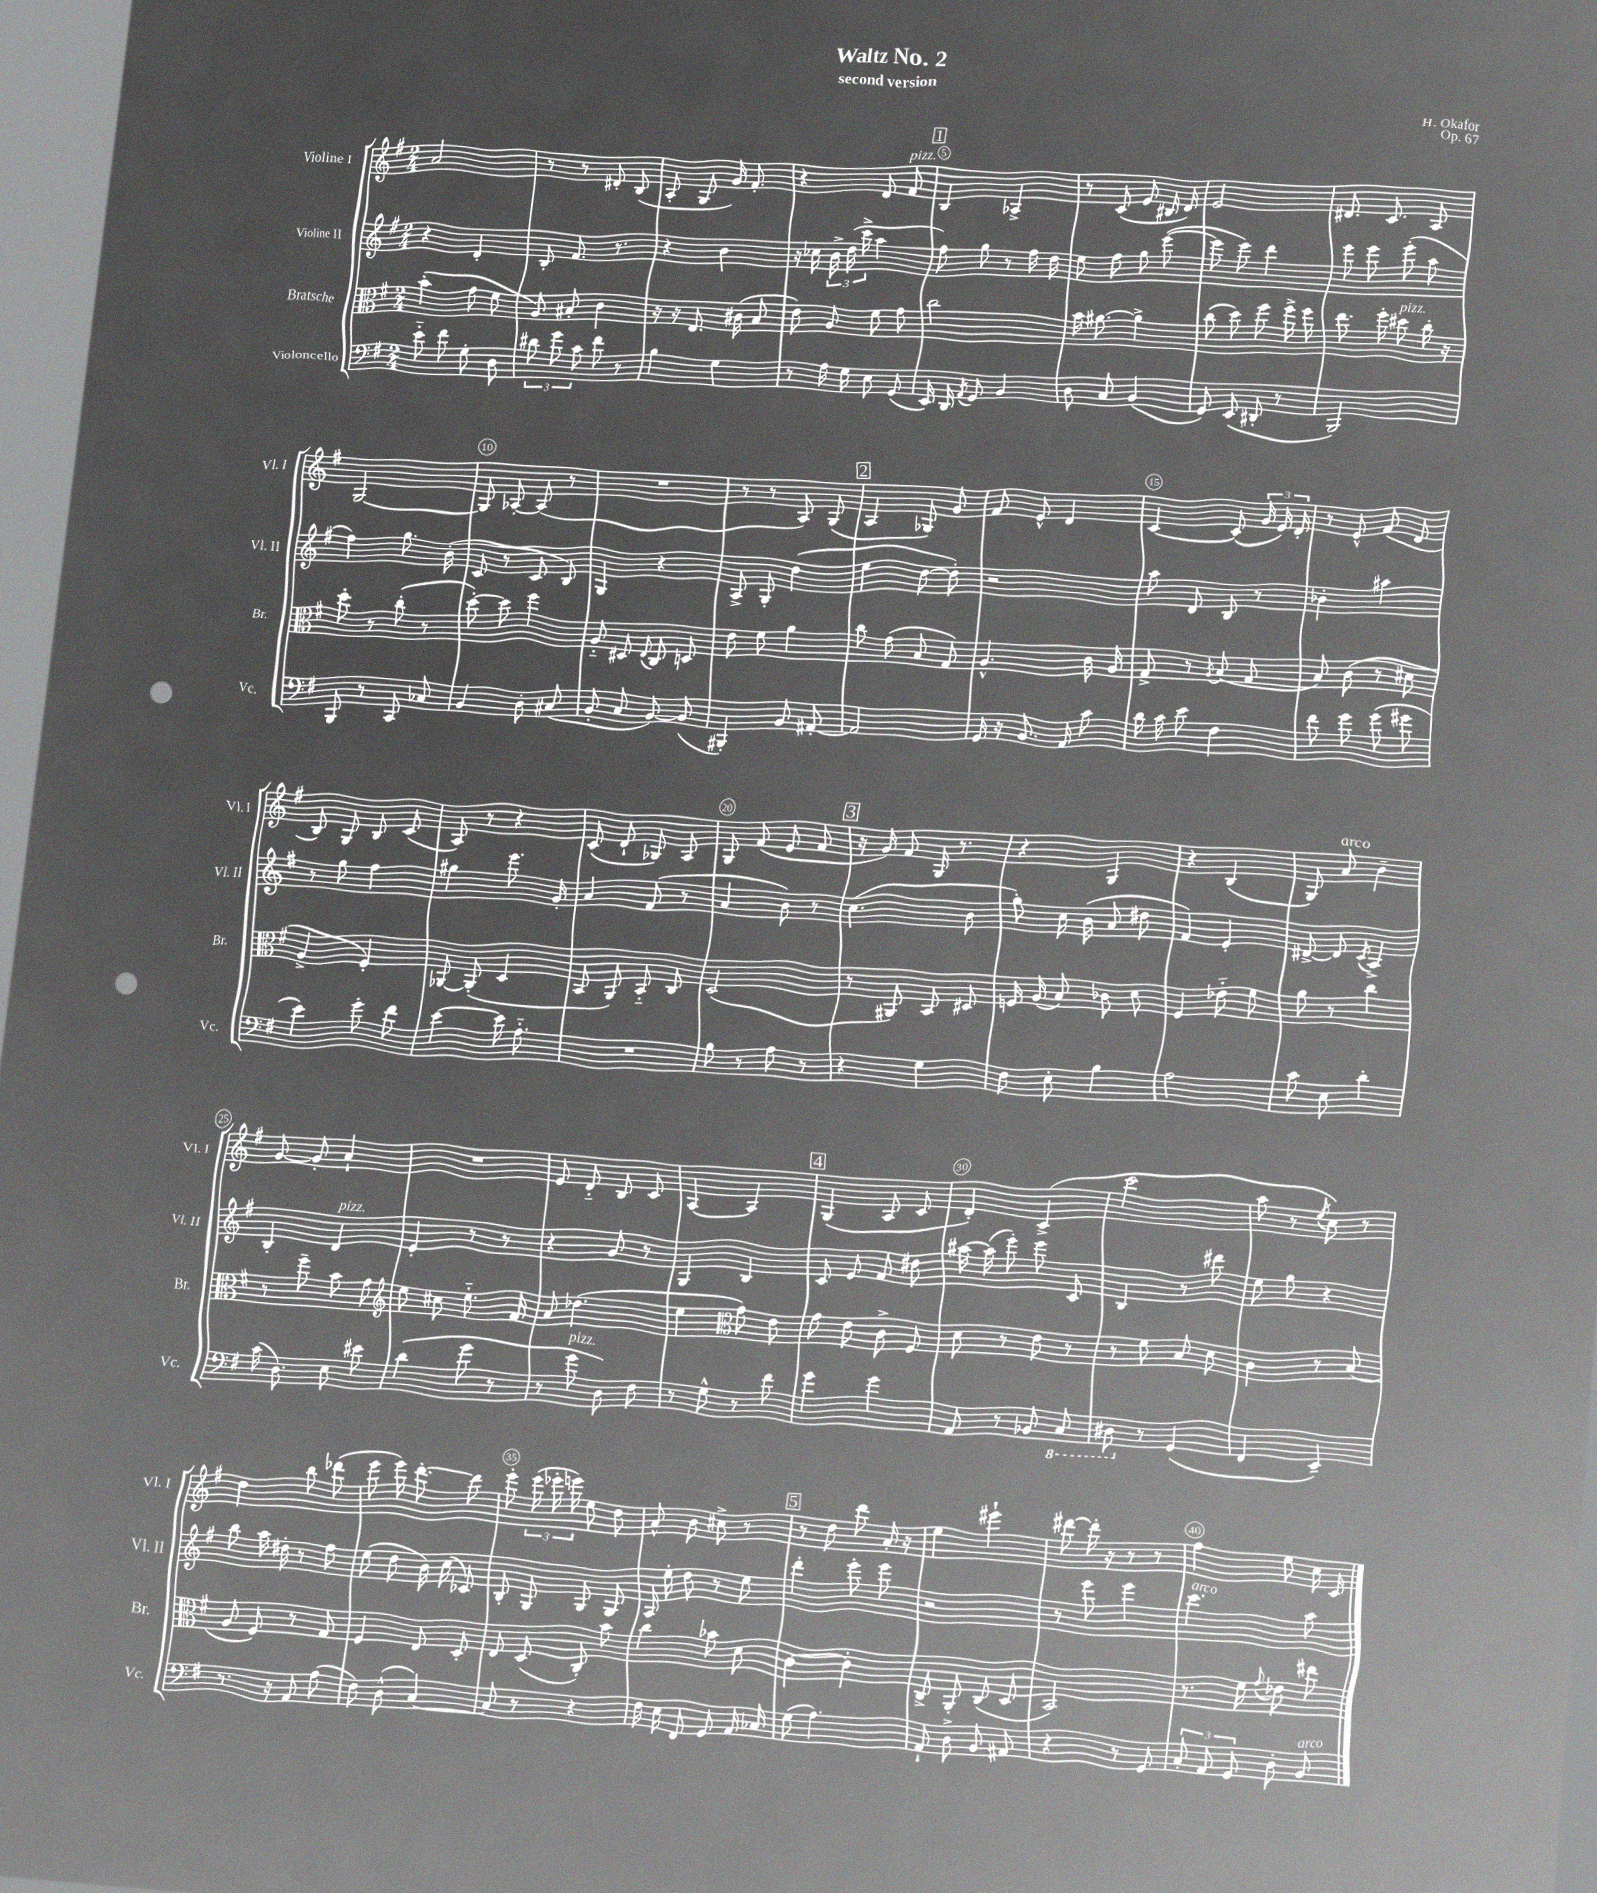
\header { title = "Waltz No. 2" composer = "H. Okafor" subtitle = "second version" opus = "Op. 67" }
<<
\new StaffGroup <<
\new Staff = "s0" \with { instrumentName = "Violine I" shortInstrumentName = "Vl. I" } {
    \clef treble \key g \major \numericTimeSignature \time 2/4
    \autoBeamOff a'2 |
    r8 r8 dis'8-. b8( |
    a8-. g8 g'16) fis'8.-. |
    r4 d'8 fis'8^\markup { \italic "pizz." } |
    \mark \markup { \box "1" } b4 aes4-> |
    r8 c'8( e'8 bis16 d'16) |
    e'2 |
    dis'8. c'8. a8 |
    g2~ |
    g8 aes8~-. aes8( r8 |
    R2 |
    r8 r8 a8) g8( |
    \mark \markup { \box "2" } a4 ges8) g'8 |
    fis'8 e'8-^ d'4 |
    c'4~ c'8( \tuplet 3/2 { g'16 e'16) d'16-. } |
    r8 e'8-^ fis'8( d'8 |
    b8) g8 b8 c'8( |
    a8) r8 r4 |
    c'8( d'8-! ges8) a8 |
    g8 fis'8( e'8 fis'8 |
    \mark \markup { \box "3" } r16 g'16) fis'8 g16 r8. |
    r4 g4 |
    r4 b4( |
    g8) a'8^\markup { \italic "arco" } b'4-- |
    g'8~ g'8-. a'4-! |
    R2 |
    e'8 d'8-_ b8 c'8 |
    a4~ a4 |
    \mark \markup { \box "4" } g4( a8 c'8 |
    d'4-.) c'4->( |
    c'''2 |
    a''8 r8 \acciaccatura { e''8 } c''8) r8 |
    d''4 b''8 des'''8( |
    e'''8 e'''16) d'''8.~-. d'''8 |
    e'''8-. \tuplet 3/2 { e'''16( ees'''16-. e'''16) } e''8 d''8 |
    a'8-^ b'8 cis''8-> r8 |
    \mark \markup { \box "5" } r8 d''8 d'''8 a'16-. r16 |
    e''4 eis'''4-! |
    dis'''8~ dis'''16-. r16 r8 r8 |
    fis''4 e''8 c''16 c'16 \bar "|." |
}
\new Staff = "s1" \with { instrumentName = "Violine II" shortInstrumentName = "Vl. II" } {
    \clef treble \key g \major \numericTimeSignature \time 2/4
    \autoBeamOff r4 d'4-. |
    b8-. fis'8. r8. |
    r4 b'4 |
    r16 ces''16 \tuplet 3/2 { b'16-> d''16( c'''16-> } a''4 |
    \mark \markup { \box "1" } fis''8) g''8 r8 fis''16 d''16 |
    e''8 fis''8 g''8 e'''8~( |
    e'''8 e'''8) d'''4 |
    e'''8 e'''8 e'''8-.( a''8 |
    fis''4) g''8. b'16-.( |
    c'8 r8 c'8 b8) |
    g4 r4 |
    a8-> g8-. d''4( |
    \mark \markup { \box "2" } e''4 d''8~ d''8-.) |
    r2 |
    a''8 d'8 b8 r8 |
    bes'4-. ais''4 |
    r8 g''8 fis''4 |
    gis''4 e'''8. g'16-. |
    a'4 fis'8( r8 |
    a'4 b'8) r8 |
    \mark \markup { \box "3" } c''4.( b'8 |
    g''8-.) c''16 b'16( a'8 dis''8 |
    fis'4) e'4-. |
    dis'8~-> dis'8 \acciaccatura { c'8 } a4-> |
    b4-. d'4^\markup { \italic "pizz." } |
    e'4-. r8 r8 |
    r4 g'8 r8 |
    g4 b4 |
    \mark \markup { \box "4" } c'8 e'8 fis'8 dis''8 |
    ais''16~ ais''16( e'''8-.) e'''8 c'8 |
    b4 r8 dis'''8 |
    e''8 g''8 r4 |
    b''8 a''16 dis''16-. r8 fis''8 |
    e''8( d''8 b'16) c''16( ces'8) |
    b8-. g8 g8 g8 |
    a16 e''16-. d''8 r8 e''8 |
    \mark \markup { \box "5" } d'''4-. e'''8-. e'''8 |
    r2 |
    r8 e'''8 e'''4 |
    c'''4.^\markup { \italic "arco" } a''8 \bar "|." |
}
\new Staff = "s2" \with { instrumentName = "Bratsche" shortInstrumentName = "Br." } {
    \clef alto \key g \major \numericTimeSignature \time 2/4
    \autoBeamOff b'4-.( g'8 fis'8 |
    a8) bis8-. c'4 |
    r16 r16 e8. cis'16( b8 |
    e'8) a8 fis'8 g'8 |
    \mark \markup { \box "1" } c''2 |
    b'16 ais'8.~ ais'4-> |
    c''8( d''8) fis''8 fis''16-> fis''16 |
    e''8. fis''16-. dis''8^\markup { \italic "pizz." } c''16-. r16 |
    d''8-. r8 c''8-.( r8 |
    d''8~-.) d''8 fis''4 |
    a8-_ dis8 \appoggiatura { e8 } c8 d8 |
    e'8 fis'8 a'4 |
    \mark \markup { \box "2" } c''8 g'8( b8 g8) |
    a4.-^ c'16 a16 |
    g8-> r8 \acciaccatura { a8 } b8( g8 |
    b8) c'8( r8 dis'8 |
    a4-> fis4-.) |
    aes,8~ aes,8-.( d4 |
    b,8 a,8) b,8-_ c8 |
    d2( |
    \mark \markup { \box "3" } r8 ais,8) b,8 dis8 |
    f16 a16( b8) ces'8 d'8 |
    fis4 ees'8-_ fis'8 |
    a'8 r8 c''4 |
    r8 fis''8-- b'8 g'8 |
    \clef treble e''8 cis''8 e''8.-_ fis'16 |
    a'8 des''4.( |
    e''4 \clef alto g'8) e'8 |
    \mark \markup { \box "4" } g'8 e'8 c'8-> fis8 |
    d'8 r8 e'8 r8 |
    r8 fis'8 b8 d'8 |
    c'4 r8 b8( |
    a8 fis8) r8 g8 |
    fis4 e8 d8-. |
    e8 d8( c8-.) b'8 |
    c''4 bes'8 d'8 |
    \mark \markup { \box "5" } c'4~ c'4-. |
    c8-> a,8-. c8( d8 |
    b,2) |
    r8. fis'16 \appoggiatura { g'8 } ees'8 eis''8 \bar "|." |
}
\new Staff = "s3" \with { instrumentName = "Violoncello" shortInstrumentName = "Vc." } {
    \clef bass \key g \major \numericTimeSignature \time 2/4
    \autoBeamOff e'8-_ fis'8 g8-. d8 |
    \tuplet 3/2 { dis'8 g'8 c'8 } fis'8 r8 |
    b4 g4 |
    r8 a16 g16 e8 g,8( |
    \mark \markup { \box "1" } e,16) d,16 \acciaccatura { a,8 } g,8 b,4 |
    d8 c8 b,4( |
    g,8) e,8( dis,8-. r8 |
    b,,2) |
    b,,8 r8 c,8 ces8 |
    b,4 d8-. cis8( |
    b,8-. c8 b,8~) b,8( |
    bis,,4-.) b,8 ais,8~-. |
    \mark \markup { \box "2" } ais,2 |
    g,16 r16 b,8. a,16 c'8 |
    d'16 c'16 e'8 fis4 |
    fis'8 g'8 g'8( gis'8 |
    e'4) g'8-. fis'8 |
    e'4~ e'16 a8.-_ |
    R2 |
    b8 r8 a8 r8 |
    \mark \markup { \box "3" } r4 g4 |
    fis8 e8-. b4 |
    a2 |
    c'8 e8 d'4-. |
    c'16( d8.) e8 eis'8 |
    d'4( g'8 r8 |
    r8 g'8^\markup { \italic "pizz." } d8) fis8 |
    r8 g8-^ r8 fis'8 |
    \mark \markup { \box "4" } g'4 g'4 |
    a,8 r8 bes,8 \ottava #-1 c,8 |
    dis,8 \ottava #0 r8 g,4( |
    fis,4 e,4--) |
    r8. r16 a,8 a8( |
    fis8) d8-^( c4~) |
    c8 r8 r4 |
    fis16 e16 fis,8 g,8 a,16 ces16 |
    \mark \markup { \box "5" } g8( a4.) |
    a,8-! d8-> b,8 ais,8 |
    r4 r8 g,8 |
    \tuplet 3/2 { c8-. a,8 g,8 } d8-. b,8^\markup { \italic "arco" } \bar "|." |
}
>>
>>
\layout { \context { \Score \override BarNumber.break-visibility = ##(#f #t #t) barNumberVisibility = #(every-nth-bar-number-visible 5) \override BarNumber.stencil = #(make-stencil-circler 0.1 0.3 ly:text-interface::print) } }
